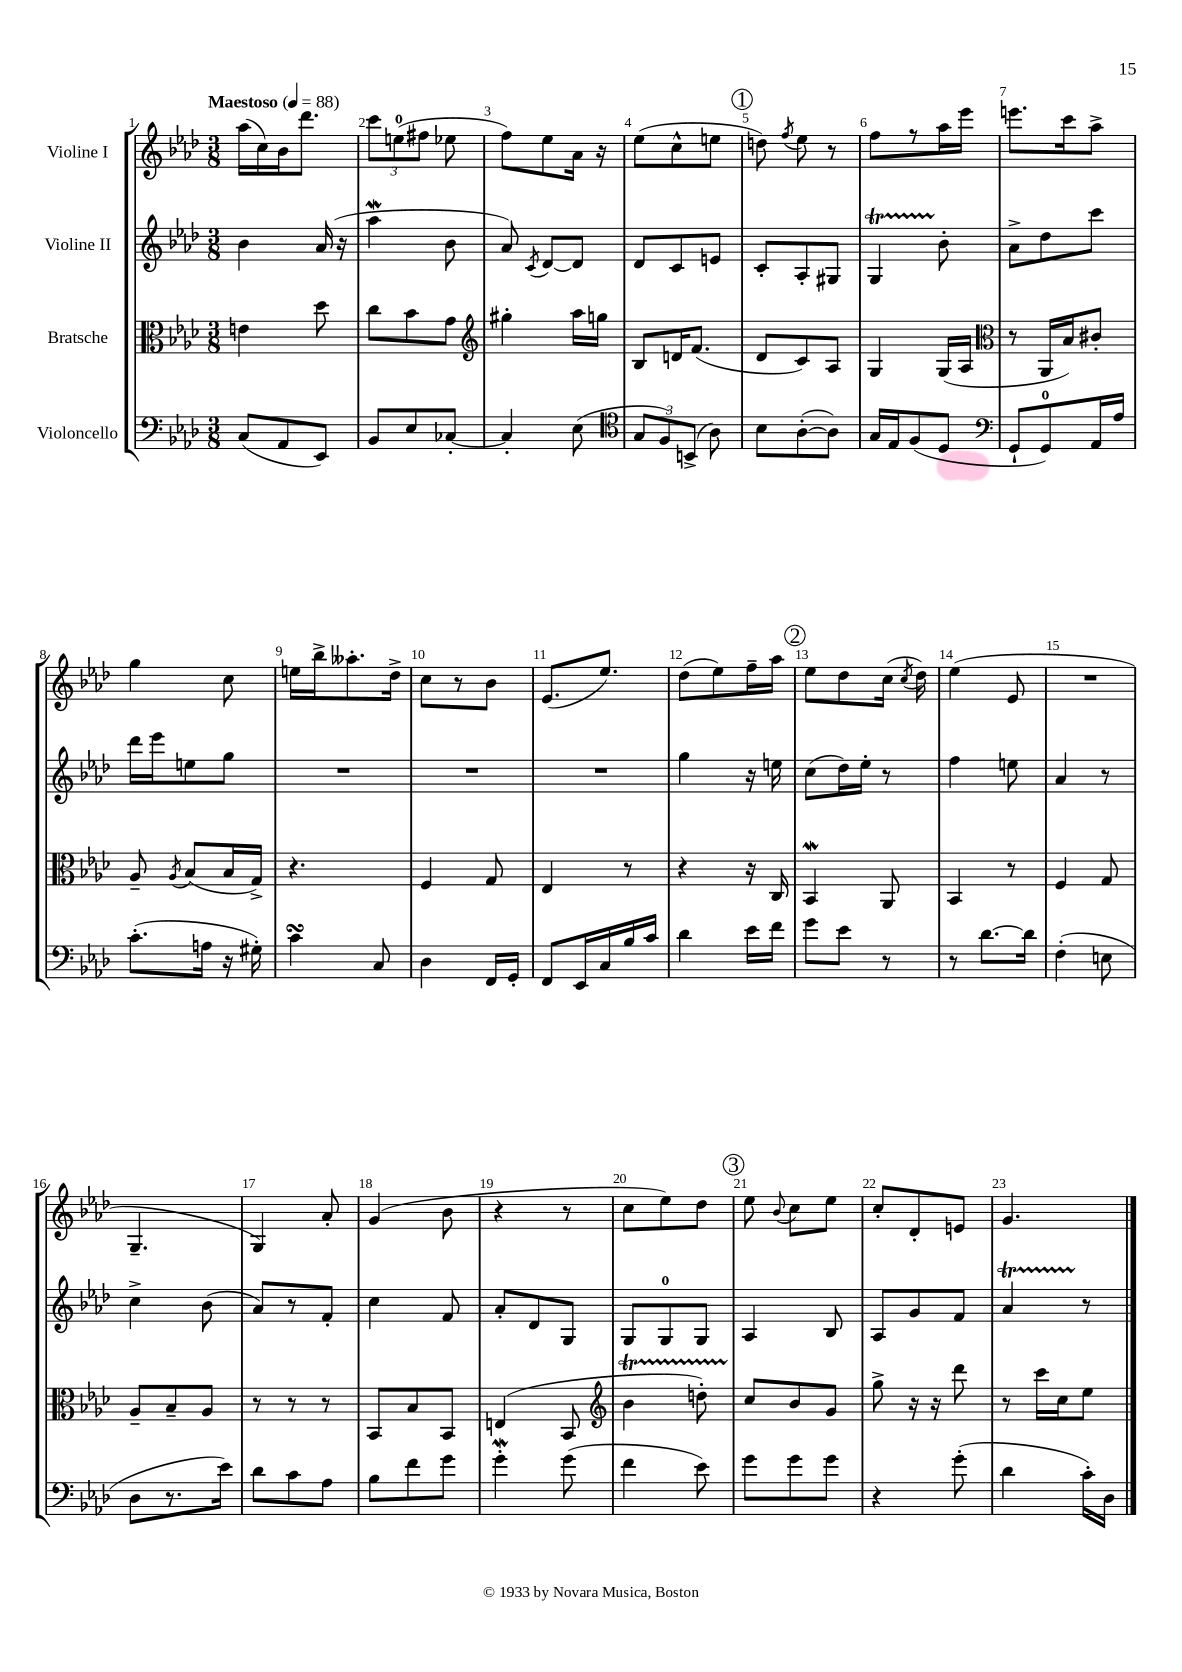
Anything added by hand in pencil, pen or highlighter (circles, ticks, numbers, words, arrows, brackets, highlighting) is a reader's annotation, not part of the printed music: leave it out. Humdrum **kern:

**kern	**kern	**kern	**kern
*staff4	*staff3	*staff2	*staff1
*clefF4	*clefC3	*clefG2	*clefG2
*k[b-e-a-d-]	*k[b-e-a-d-]	*k[b-e-a-d-]	*k[b-e-a-d-]
*M3/8	*M3/8	*M3/8	*M3/8
*MM88	*MM88	*MM88	*MM88
(8C	4e	4b-	(16aa-
.	.	.	16cc)
8AA-	.	.	16b-
.	.	.	8.ddd-
8EE-)	8dd-	(16a-	.
.	.	16r	.
=	=	=	=
8BB-	8cc	4aa-	12ccc
.	.	.	(12ee
8E-	8b-	.	.
.	.	.	12ff#
[8C-'	8g	8b-	8ee-
=	=	=	=
*	*clefG2	*	*
4C-']	4gg#'	8a-)	8ff)
.	.	8qc	.
.	.	[8d-	8ee-
(8E-	16aa-	8d-]	16a-
.	16gg	.	16r
=	=	=	=
*clefC4	*	*	*
12G	8B-	8d-	(8ee-
12F)	.	.	.
.	16d	8c	8cc^^
(12BB^	.	.	.
.	(8.f	.	.
8A-)	.	8e	8ee
=	=	=	=
8B-	8d-	8c'	8dd)
.	.	.	8qff
([8A-'	8c)	8A-'	8ee-
8A-])	8A-	8G#	8r
=	=	=	=
16G	4G	4G	8ff
16E-	.	.	.
(8F	.	.	8r
8D-	(16G	8b-'	16aa-
.	16A-	.	16eee-
=	=	=	=
*clefF4	*clefC3	*	*
8GG`	8r	8a-^	8.eee
8GG)	16AA-	8dd-	.
.	16B-)	.	16ccc
16AA-	8c#'	8ccc	8aa-^
16A-	.	.	.
=	=	=	=
(8.c'	8A-~	16ddd-	4gg
.	.	16eee-	.
.	8qA-	.	.
.	(8B-	8ee	.
16A	.	.	.
16r	16B-	8gg	8cc
16G#')	16G^)	.	.
=	=	=	=
4c	4.r	4.r	16ee
.	.	.	16bb-^
.	.	.	8.aa--'
8C	.	.	.
.	.	.	16dd-^
=	=	=	=
4D-	4F	4.r	8cc
.	.	.	8r
16FF	8G	.	8b-
16GG'	.	.	.
=	=	=	=
8FF	4E-	4.r	(8.e-
16EE-	.	.	.
16C	.	.	8.ee-)
16B-	8r	.	.
16c	.	.	.
=	=	=	=
4d-	4r	4gg	(8dd-
.	.	.	8ee-)
16e-	16r	16r	16ff~
16f	16C	16ee	16aa-
=	=	=	=
8g	4BB-	(8cc	8ee-
8e-	.	16dd-)	8dd-
.	.	16ee-'	.
8r	8AA-	8r	(16cc
.	.	.	8qcc
.	.	.	16dd-)
=	=	=	=
8r	4BB-	4ff	(4ee-
[8.d-	.	.	.
.	8r	8ee	8e-
16d-]	.	.	.
=	=	=	=
(4F'	4F	4a-	4.r
8E	8G	8r	.
=	=	=	=
8D-	8A-~	4cc^	4.G~
8.r	8B-~	.	.
.	8A-	(8b-	.
16e-)	.	.	.
=	=	=	=
8d-	8r	8a-)	4G)
8c	8r	8r	.
8A-	8r	8f'	8a-'
=	=	=	=
8B-	8BB-	4cc	(4g
8f	8B-	.	.
8g	8BB-	8f	8b-
=	=	=	=
4g'	(4E	8a-'	4r
.	.	8d-	.
(8g	8BB-	8G	8r
=	=	=	=
*	*clefG2	*	*
4f	4b-	8G	8cc
.	.	8G	8ee-)
8e-)	8dd')	8G	8dd-
=	=	=	=
8g	8cc	4A-	8ee-
.	.	.	8qqb-
8g	8b-	.	8cc
8g	8g	8B-	8ee-
=	=	=	=
4r	8gg^	8A-	8cc'
.	16r	8g	8d-'
.	16r	.	.
(8g'	8ddd-	8f	8e
=	=	=	=
4d-	8r	4a-	4.g
.	16ccc	.	.
.	16cc	.	.
16c')	8ee-	8r	.
16D-	.	.	.
==	==	==	==
*-	*-	*-	*-
